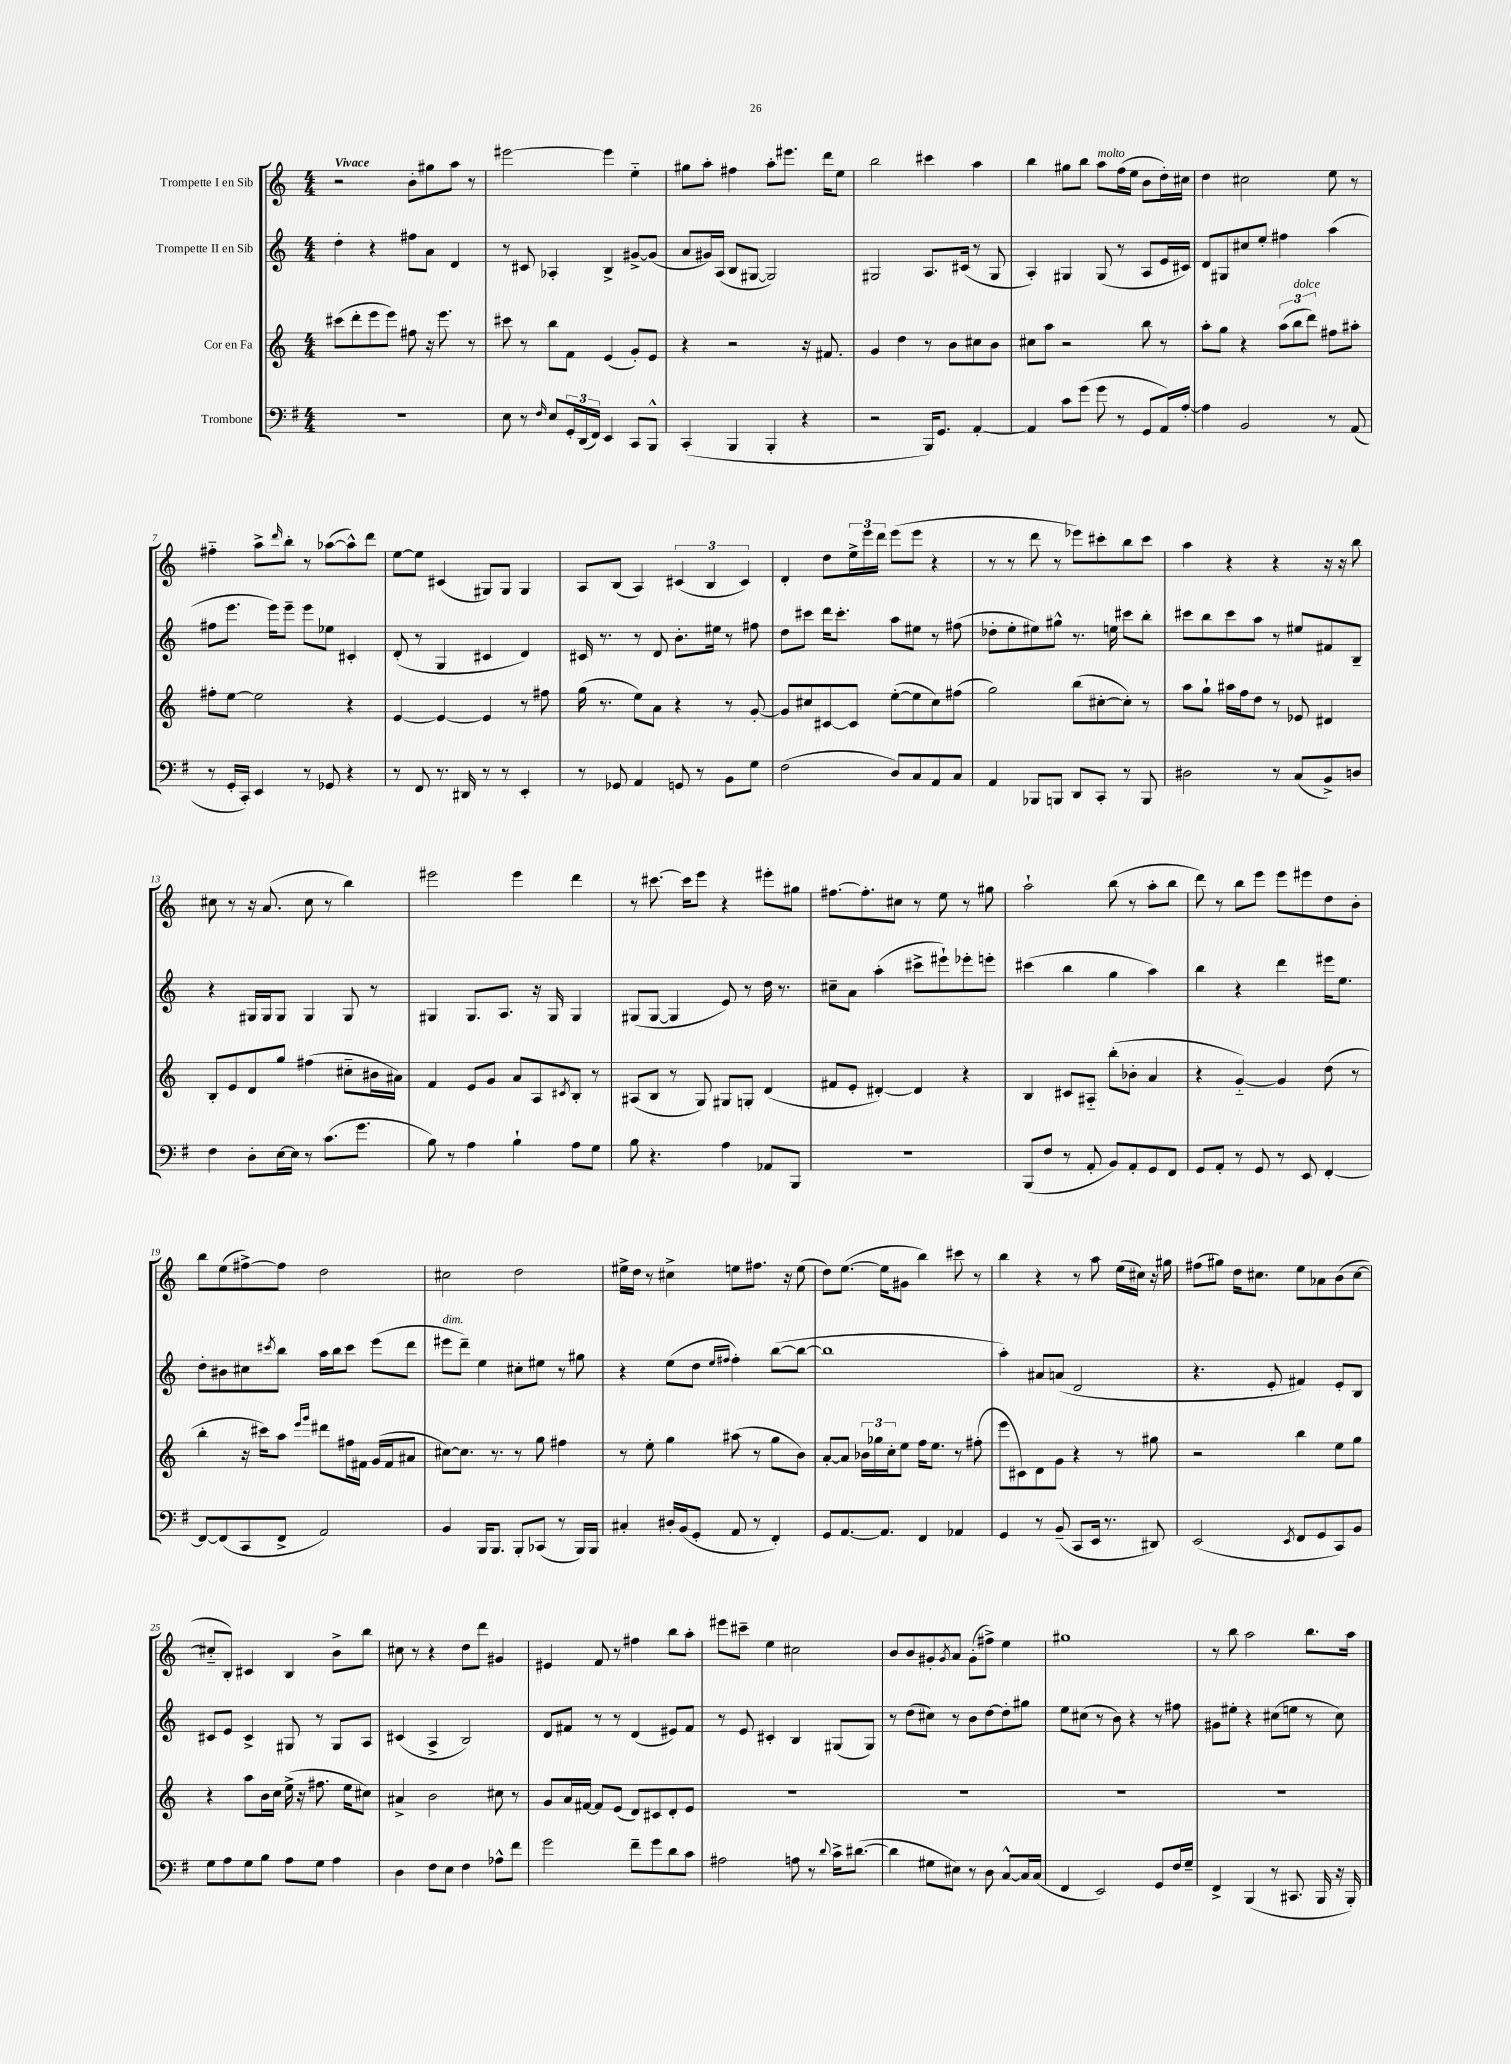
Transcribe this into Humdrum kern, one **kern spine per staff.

**kern	**kern	**kern	**kern
*part4	*part3	*part2	*part1
*staff4	*staff3	*staff2	*staff1
*I"Trombone	*I"Cor en Fa	*I"Trompette II en Sib	*I"Trompette I en Sib
*clefF4	*clefG2	*clefG2	*clefG2
*k[f#]	*k[]	*k[]	*k[]
*M4/4	*M4/4	*M4/4	*M4/4
=1	=1	=1	=1
!	!	!	!LO:TX:a:B:t=Vivace
1r	(8ccc#X\L	4dd'\	2r
.	8ddd'\	.	.
.	8eee\	4r	.
.	8eee\J)	.	.
.	8ff#X\	8ff#X\L	8b'\L
.	16r	8a\J	8gg#X\
.	8.eee\	.	.
.	.	4d/	8aa\J
.	8r	.	8r
=2	=2	=2	=2
8E\	8ccc#X\	8r	[2eee#X\
8r	8r	8c#X/	.
16qqF#/	.	.	.
8E/L	8bb\L	4A-X'/	.
24GG'/L	8f\J	.	.
(24DD/	.	.	.
24FF#/JJ)	.	.	.
4EE/	(4e/	4B^/	4eee#\]
8CC/L	8g'/L)	[8g#X^/L	4ee\
8BBB^^/J	8e/J	(8g#/J]	.
=3	=3	=3	=3
(4CC'/	4r	8a/L	8gg#X\L
.	.	16g#X/L)	8aa'\J
.	.	(16A/JJ	.
4BBB/	2r	8B/L	4ff#X\
.	.	[8G#X/J	.
4BBB'/	.	2G#/])	8aa'\L
.	.	.	8.eee#X\J
4r	16r	.	.
.	8.f#X/	.	16ddd\KL
.	.	.	8ee\J
=4	=4	=4	=4
2r	4g/	2G#X/	2bb\
.	4dd\	.	.
16BBB/KL)	8r	8.A/L	4ccc#X\
8.GG/J	.	.	.
.	8b\L	.	.
.	.	(16c#X/Jk	.
[4AA'/	8cc#X\	8r	4aa\
.	8b\J	8G#/	.
=5	=5	=5	=5
4AA/]	8cc#X\L	4A'/)	4bb\
.	8aa\J	.	.
8c\L	2r	4G#X/	8gg#X\L
(8g\J	.	.	8bb\J
!	!	!	!LO:TX:a:i:t=molto
8g\	.	(8G#/	8aa\L
8r	.	8r	(16ff\L
.	.	.	16ee\JJ
8GG/L	8bb\	8A/L	8b\L
16AA/L)	8r	16e/L	16dd'\L)
[16A'/JJ	.	16c#X/JJ)	16cc#X\JJ
=6	=6	=6	=6
4A\]	8aa'\L	8d/L	4dd\
.	8gg\J	8G#X/	.
2BB/	4r	8cc#X/	2cc#X\
.	.	8ee'/J	.
.	(12aa\L	4ff#X\	.
!	!LO:TX:a:i:t=dolce	!	!
.	12bb\	.	.
.	12ddd\J)	.	.
8r	8ff#X\L	(4aa\	8ee\
(8AA/	8aa#X'\J	.	8r
!!LO:LB:g=z
=7	=7	=7	=7
8r	8ff#X'\L	8ff#X\L	4ff#X\
16GG'/LL	[8ee\J	8.eee\J	.
16CC'/JJ)	.	.	.
4EE/	2ee\]	.	8aa^\L
.	.	16eee\KL)	.
.	.	.	16qqddd/
.	.	8eee~\J	8bb'\J
8r	.	8eee\L	8r
8GG-X/	.	8ee-X\J	([8aa-X\L
4r	4r	4c#X'/	8aa-^^\])
.	.	.	8ddd\J
=8	=8	=8	=8
8r	[4e/	(8d'/	[8ee\L
8FF#/	.	8r	8ee\J]
8.r	4e/_	4G/	(4c#X/
16DD#X/	.	.	.
8r	4e/]	4c#X/	8G#X/L)
8r	.	.	8G#/J
4EE'/	8r	4d/)	4G#/
.	8ff#X\	.	.
=9	=9	=9	=9
8r	(16gg\	16c#X/	8A/L
.	8.r	8.r	.
8GG-X/	.	.	(8B/J
4AA/	8ee\L)	8r	4A/)
.	8a\J	8d/	.
8GGn/	4r	8.b'\L	(6c#X/
8r	.	.	.
.	.	.	6B/
.	.	16ee#X\Jk	.
8BB\L	8r	8r	.
.	.	.	6c#/)
8G\J	[8g'/	8ff#X\	.
=10	=10	=10	=10
(2F#\	8g/L]	8dd\L	4d'/
.	8cc#X/	8ccc#X\J	.
.	[8c#X/	16ddd\KL	8dd\L
.	.	8.ccc#'\J	.
.	8c#/J]	.	24ee^\L
.	.	.	24eee\
.	.	.	24ddd\JJ
8D/L)	([8ee'\L	8aa\L	(8eee\L
8C/	8ee\]	8ee#X\J	8eee\J
8AA/	8cc#\)	8r	4r
8C/J	(8ff#X\J	(8ff#X\	.
=11	=11	=11	=11
4AA/	2gg\)	8dd-X'\L	8r
.	.	8ee'\	8r
8BBB-X/L	.	8ee#X\)	8ddd\
8BBBn/J	.	8gg#X^^\J	8r
8DD/L	(8bb\L	8.r	8eee-X\L)
8CC'/J	[8cc#X'\	.	8ccc#X'\
.	.	16een\	.
8r	8cc#'\J])	8ccc#X\L	8bb\
8BBB/	8r	8bb'\J	8ccc#\J
=12	=12	=12	=12
2D#X\	8aa\L	8ccc#X\L	4aa\
.	8gg`\J	8bb\	.
.	16aa#X\LL	8ccc#\	4r
.	16ff\J	.	.
.	8dd\J	8aa\J	.
8r	8r	8r	4r
(8C/L	8e-X/	8ee#X/L	.
8BB^/)	4d#X/	8f#X/	16r
.	.	.	16r
8Dn/J	.	8B~/J	8bb\
!!LO:LB:g=z
=13	=13	=13	=13
4F#\	8B'/L	4r	8cc#X\
.	8e/	.	8r
8D'\L	8d/	16G#X/LL	16r
.	.	16G#/J	(8.a/
[16E\L	8gg/J	8G#/J	.
16E\JJ]	.	.	.
8r	(4ff#X\	4G#/	8cc#\
(8.c\L	.	.	8r
.	8cc#X\L	8G#/	4bb\)
8.g\J	.	.	.
.	16b#X\L	8r	.
.	16a#X\JJ)	.	.
=14	=14	=14	=14
8B\)	4f/	4G#X/	2eee#X\
8r	.	.	.
4A\	8e/L	8.G#/L	.
.	8g/J	.	.
.	.	8.A/J	.
4B`\	8a/L	.	4eee#\
.	8A/	16r	.
.	.	16G#/	.
.	8qc#X/	.	.
8A\L	8B'/J	4G#/	4ddd\
8G\J	8r	.	.
=15	=15	=15	=15
8B\	(8A#X/L	(8G#X/L	8r
4.r	8B/J	[8G#/J	[8.ccc#X\
.	8r	4G#/]	.
.	.	.	16ccc#\KL]
.	8G/)	.	8eee\J
4A\	8G#X/L	8e/)	4r
.	8Gn'/J	8r	.
8AA-X/L	(4d/	16dd\	8eee#X'\L
.	.	8.r	.
8BBB/J	.	.	8gg#X\J
=16	=16	=16	=16
1r	8f#X/L	8cc#X~\L	[8.ff#X\L
.	8e'/J	8a\J	.
.	.	.	8.ff#'\]
.	[4d#X'/)	(4aa'\	.
.	.	.	8cc#X\J
.	4d#/]	8ccc#X^\L	8r
.	.	8eee#X`\)	8ee\
.	4r	8eee-X'\	8r
.	.	8eeen'\J	8gg#X\
=17	=17	=17	=17
(8BBB/L	4B/	(4ccc#X\	2aa`\
8F#/J	.	.	.
8r	8c#X/L	4bb\	.
8AA'/	8A#X/J	.	.
8BB/L)	(8bb'\L	4gg\	(8bb\
8AA'/	8b-X'\J	.	8r
8GG/	4a/	4aa\)	8aa'\L
8FF#/J	.	.	8bb\J
=18	=18	=18	=18
8GG/L	4r	4bb\	8ddd\)
8AA'/J	.	.	8r
8r	[4g/)	4r	8bb\L
8GG/	.	.	8eee\J
8r	4g/]	4ddd\	8eee\L
8EE/	.	.	8eee#X\
[4FF#'/	(8dd\	16eee#X\KL	8dd\
.	.	8.ee\J	.
.	8r	.	8b'\J
!!LO:LB:g=z
=19	=19	=19	=19
8FF#/L_	4bb'\	8dd'\L	8bb\L
(8FF#/]	.	8b#X\	(8ee\
8CC/	16r	8cc#X\	[8ff#X^\)
.	16ccc#X\KL)	.	.
.	.	8qccc#X/	.
8FF#^/J	8aa\J	8bb\J	8ff#\J]
.	16qqeee/LL	.	.
.	16qqggg/JJ	.	.
2AA/)	8ddd#X\L	16aa\LL	2dd\
.	.	16bb\J	.
.	16ff#X\L	8ccc#\J	.
.	16f#X\JJ	.	.
.	(16g/LL	(8eee\L	.
.	16f#/J	.	.
.	8a#X/J	8ddd\J	.
=20	=20	=20	=20
!	!	!LO:TX:a:i:t=dim.	!
4BB/	[8cc#X\L)	8eee#X\L	2cc#X\
.	8.cc#\J]	8ddd~\J)	.
16BBB/KL	.	4ee\	.
8.BBB/J	8.r	.	.
8BBB'/L	8r	8cc#X'\L	2dd\
(8CC-X/J	8gg\	8ee#X\J	.
8r	4ff#X\	8r	.
16BBB/LL)	.	8gg#X\	.
16BBB/JJ	.	.	.
=21	=21	=21	=21
4C#X'/	8r	4r	16ee#X^\LL
.	.	.	16dd\JJ
.	8ee'\	.	8r
16D#X'/LL	4gg\	(8ee\L	4cc#X^\
(16BB/J	.	.	.
8GG'/J	.	8dd\J	.
.	.	16qqee/LL	.
.	.	16qqff#X/JJ	.
8AA/	(8aa#X\	4ff#'\)	8een\L
8r	8r	.	8.ff#X\J
4FF#'/)	8gg\L	([8bb\L	.
.	.	.	16r
.	8b\J)	8bb\J_	(8ee\
=22	=22	=22	=22
8GG/L	[8a'/L	1bb]	8dd\L)
[8.AA/	8a/J]	.	([8.ee\J
.	24b-X\LL	.	.
.	24gg-X\	.	.
8.AA/J]	.	.	16ee\KL]
.	24cc'\J	.	.
.	8ee\J	.	8g#X\J
4FF#/	16ff\KL	.	4bb\)
.	8.ee\J	.	.
4AA-X/	8r	.	8ccc#X\
.	(8ff#X'\	.	8r
=23	=23	=23	=23
4GG/	8eee\L	4aa'\)	4bb\
.	8c#X\)	.	.
8r	8d\	8a#X/L	4r
(8BB~/	8g\J	(8an/J	.
8CC/L	4r	2d/	8r
16EE/Jk	.	.	8aa\
8.r	.	.	.
.	8r	.	(16ee\LL
.	.	.	16cc#X\JJ)
8DD#X/)	8gg#X\	.	16r
.	.	.	16gg#X\
=24	=24	=24	=24
(2EE/	2r	4.r	(8ff#X\L
.	.	.	8gg#X\J)
.	.	.	16dd\KL
.	.	.	8.cc#X\J
.	.	8e'/	.
8qEE/	.	.	.
8FF#/L	4bb\	4f#X/)	8ee\L
8GG/	.	.	8a-X\
8CC/)	8ee\L	8e'/L	(8b\
8BB/J	8gg\J	8B/J	[8cc#\J
!!LO:LB:g=z
=25	=25	=25	=25
8G\L	4r	8c#X/L	8cc#X/L]
8A\	.	8e/J	8B'/J)
8G\	8aa\L	4c#^/	4c#X/
8B\J	16b\L	.	.
.	16cc\JJ	.	.
8A\L	(16ee^\	8G#X/	4B/
.	16r	.	.
8G\J	8.ff#X\	8r	.
4A\	.	8G#/L	8b^\L
.	16ee\KL	.	.
.	8cc#X\J)	8A/J	8bb\J
=26	=26	=26	=26
4D\	4a#X^/	(4c#X/	8cc#X\
.	.	.	8r
8F#\L	2b\	4A^/	4r
8E\J	.	.	.
4F#\	.	2B/)	8dd\L
.	.	.	8ddd\J
8A-X^^\L	8cc#X\	.	4g#X/
8f#\J	8r	.	.
=27	=27	=27	=27
2g\	8g/L	8d/L	4e#X/
.	16a/L	8f#X/J	.
.	[16f#X/JJ	.	.
.	8f#/L]	8r	8f/
.	(8e/J	8r	8r
8f#~\L	8d/L)	(4d/	4ff#X\
8g\	8c#X/	.	.
8d\	8d'/	8e#X/L)	8bb\L
8c\J	8e/J	8f#/J	8aa'\J
=28	=28	=28	=28
2A#X\	1r	8r	8eee#X\L
.	.	8e/	8ccc#X~\J
.	.	4c#X'/	4ee\
8An\	.	4B/	2cc#X\
8r	.	.	.
8qqd/	.	.	.
16c^\KL	.	(8G#X/L	.
([8.d#X\J	.	.	.
.	.	8G#/J)	.
=29	=29	=29	=29
4d#\]	1r	8r	8b/L
.	.	(8dd\L	8b/
8G#X\L	.	8cc#X\J)	8g#X'/
.	.	.	8qg#/
8E#X\J)	.	8r	8a/J
8r	.	8b\L	(8g#'\L
8D\	.	[8dd\	8ff#X^\J)
[8C^^/L	.	8dd'\]	4ee\
16C/L]	.	8gg#X\J	.
(16C/JJ	.	.	.
=30	=30	=30	=30
4FF#/	1r	8ee\L	1gg#X
.	.	(8cc#X\J	.
2EE/)	.	8r	.
.	.	8b\)	.
.	.	4r	.
8GG/L	.	8r	.
16F#/L	.	8ff#X\	.
16G~/JJ	.	.	.
=31	=31	=31	=31
4FF#^/	1r	8g#X\L	8r
.	.	8ee#X'\J	8bb\
(4BBB/	.	4r	2aa\
8r	.	(8cc#X\L	.
8.CC#X/	.	8een\J	.
.	.	8r	8.bb\L
16BBB/	.	.	.
16r	.	8cc#\)	.
16BBB'/)	.	.	16aa\Jk
==	==	==	==
*-	*-	*-	*-
